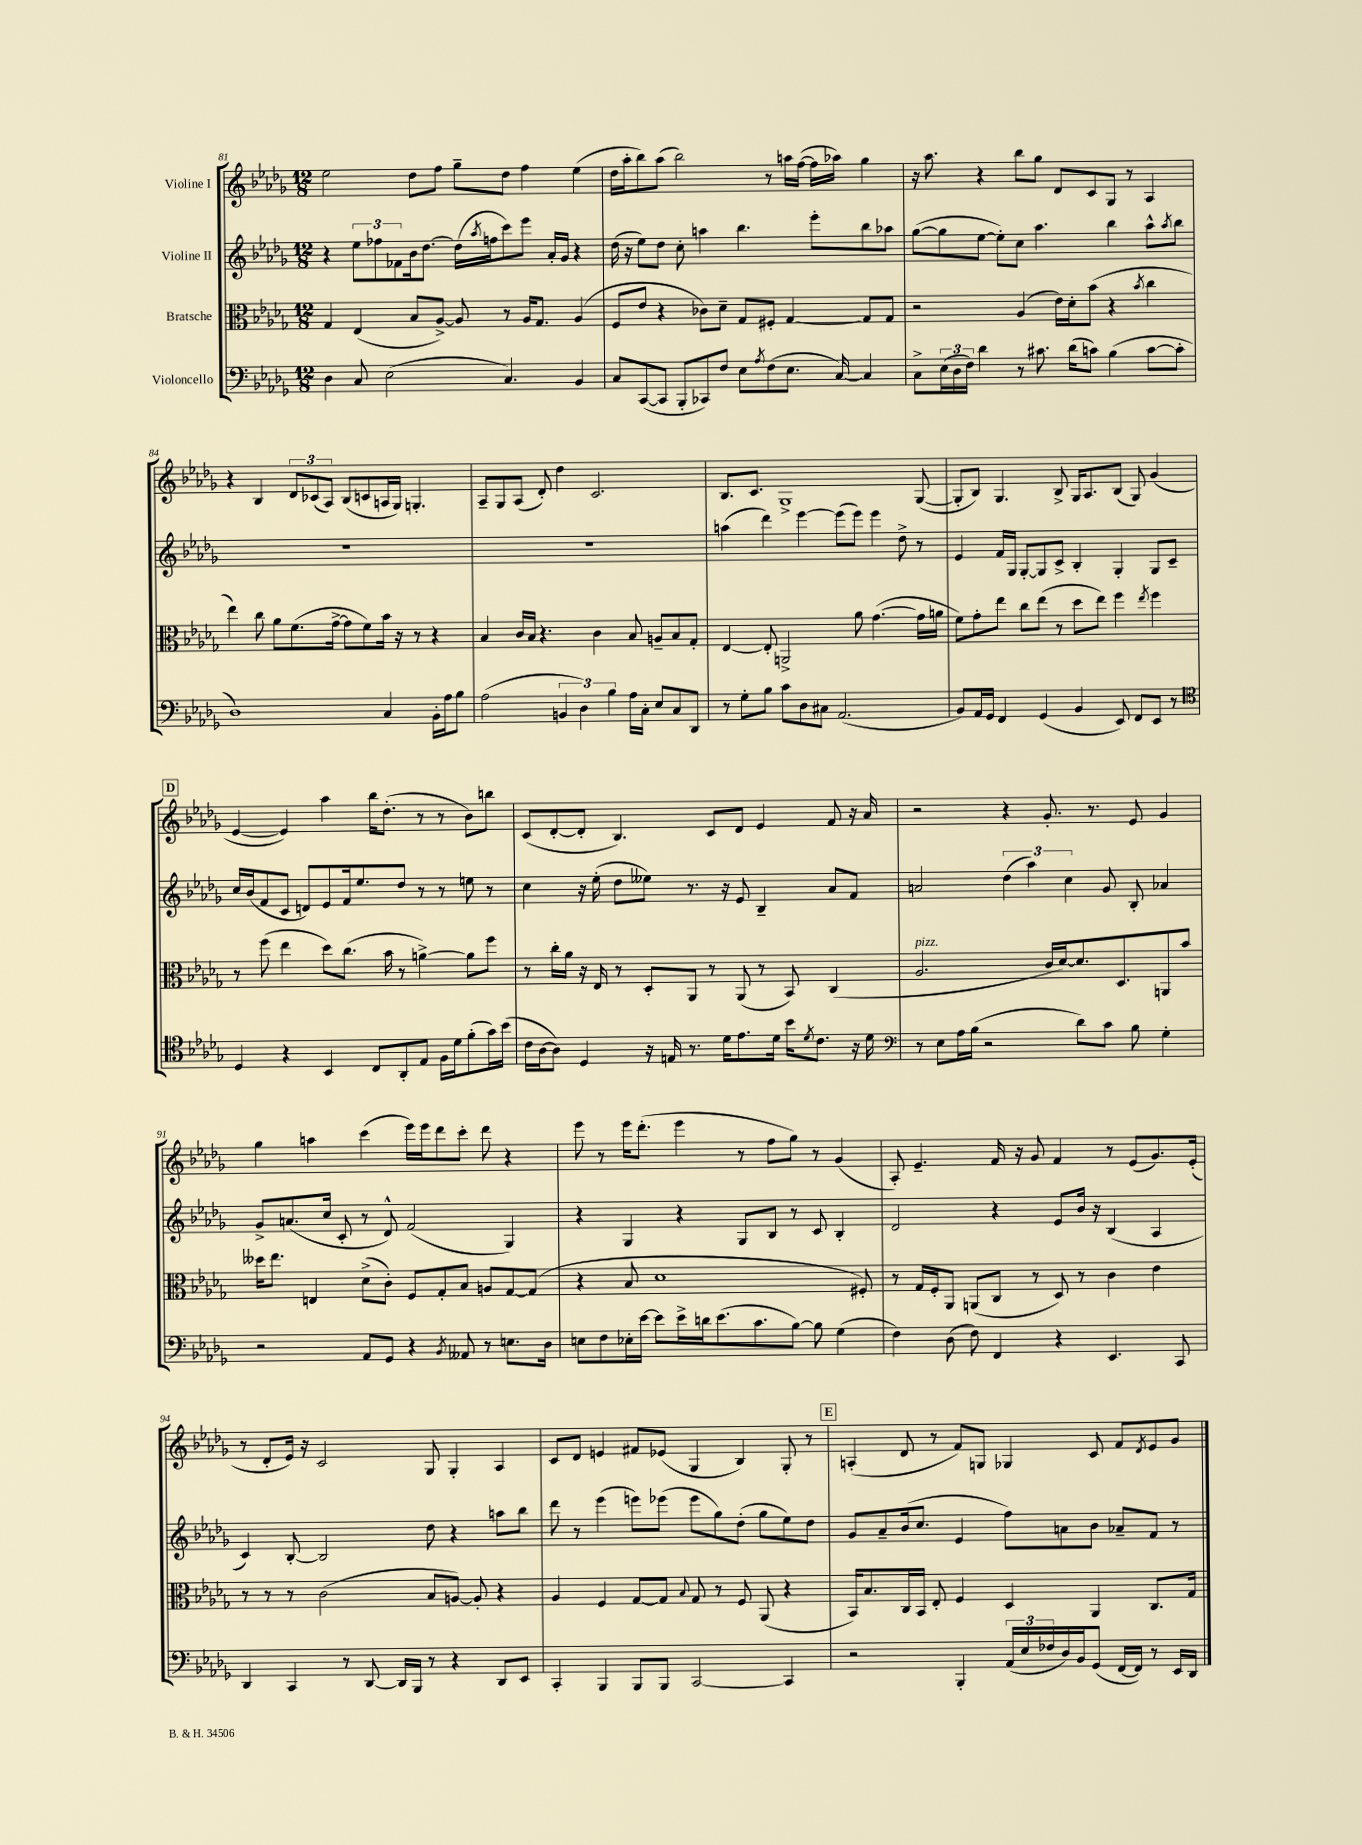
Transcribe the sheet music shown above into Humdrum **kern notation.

**kern	**kern	**kern	**kern
*staff4	*staff3	*staff2	*staff1
*clefF4	*clefC3	*clefG2	*clefG2
*k[b-e-a-d-g-]	*k[b-e-a-d-g-]	*k[b-e-a-d-g-]	*k[b-e-a-d-g-]
*M12/8	*M12/8	*M12/8	*M12/8
4D-\	4G-/	4r	2ee-\
8C/	(4E-/	12ee-\L	.
.	.	12ff-\	.
(2E-\	.	.	.
.	.	12f-\	.
.	8B-/L	16b-\k	8dd-\L
.	.	[8.dd-\J	.
.	[8A-^/J)	.	8ff\J
.	8A-/]	(16dd-\]LL	8gg-~\L
.	.	8qaa-/	.
.	.	16ff\J	.
4.C/)	8r	8ccc\)	8dd-\J
.	16A-/LK	8eee-\J	4ff\
.	8.G-/J	.	.
.	.	16a-'/LL	.
.	.	16g-/JJ	.
4BB-/	(4A-/	4r	(4ee-\
=	=	=	=
8C/L	8F/L	(16dd-\	16dd-\LL
.	.	16r	16aa-'\J
([8CC/	8e-/J	8ee-\L)	8bb-\)
8CC/]J	4r	8dd-\J	(8aa-\J
8BBB-'/L	.	8cc'\	2bb-\)
8CC-/)	8c-\L)	4aa\	.
8F/J	8d-~\J	.	.
8E-\L	8G-/L	4.bb-\	.
8qA-/	.	.	.
(8F\	8F#'/J	.	8r
8.E-\J	[4G-/	.	16aa\LL
.	.	.	([16ff\JJ
.	.	8eee-'\L	16ff\]LL
[16C/)	.	.	16aa-\JJ)
4C/]	8G-/]L	8bb-\	4gg-\
.	8G-/J	8aa-\J	.
=	=	=	=
8C^\L	2r	([8gg-\L	16r
.	.	.	8.aa-\
(24E-\L	.	8gg-\]	.
24D-\	.	.	.
24F\JJ)	.	.	.
4d-\	.	[8ee-\J	4r
.	.	8ee-'\]L)	.
8r	(4A-/	8cc\J	8bb-\L
8.c#\	.	4.aa-\	8gg-\J
.	16e-\LL)	.	8d-/L
(16d-\LK	16d-'\J	.	.
8c\J)	(8b-\J	.	8c/
(4B-\	4r	4bb-\	8G-/J
.	.	.	8r
.	8qb-/	.	.
[8c\L	4cc\	8aa-^^\L	4A-/
.	.	8qaa-/	.
8c'\]J	.	8bb-\J	.
=	=	=	=
1D-)	4ee-\)	1.r	4r
.	8cc\	.	4B-/
.	8a-\L	.	.
.	(8.f\	.	12d-/L
.	.	.	(12c-/
.	.	.	12A-/J)
.	[16g-^\Jk	.	.
.	8g-\]L	.	(8B-/L
.	8f\)	.	8c/
4C/	16b-\Jk	.	16A/L
.	16r	.	16G-/JJ)
.	8r	.	4.G'/
16BB-'\LL	4r	.	.
16A-\J	.	.	.
8B-\J	.	.	.
=	=	=	=
(2A-\	4B-/	1.r	8A-~/L
.	.	.	8G-/
.	16c/LL	.	(8A-/J
.	16B-/JJ	.	.
.	4.r	.	8d-'/)
6BB/	.	.	4dd-\
6D-\)	.	.	.
.	4c\	.	2.c/
6B-\	.	.	.
16A-\LL	8B-/	.	.
16C'\JJ	.	.	.
8E-/L	8A~/L	.	.
8C/	8B-/	.	.
8DD-/J	8G-'/J	.	.
=	=	=	=
8r	[4E-/	(4aa\	8.B-/L
8G-'\L	.	.	.
.	.	.	8.c/J
8B-\J	8E-'/]	4ddd-\)	.
8c\L	2AA^/	.	1G-^
8D-\	.	[4eee-\	.
8C#\J	.	.	.
(2.AA-/	.	(8eee-\]L	.
.	8a-\	8eee-\J)	.
.	([4.g-\	4eee-\	.
.	.	8dd-^\	.
.	16g-\]LL	8r	([8G-/
.	16a\JJ	.	.
=	=	=	=
8BB-/L)	8f\L)	4e-/	8G-'/]L
16AA-/L	8g-'\	.	8B-/J)
16GG-/JJ	.	.	.
4FF/	8ee-\J	16f/LL	4.G-/
.	.	16G-/JJ	.
.	8cc\L	[8G-'/L	.
(4GG-/	(8ee-\J	8G-/]	.
.	8r	8c^/J	8B-^/
4BB-/	8dd-\L	4B-'/	16G-/LK
.	.	.	8.A-/
.	8ee-\J)	.	.
8EE-/)	4ff\	4G-'/	(8B-/J
8FF/L	.	.	8G-/)
.	8qee-/	.	.
8EE-/J	4ff\	8G-/L	(4g-/
8r	.	8c~/J	.
=	=	=	=
*clefC4	*	*	*
4D-/	8r	16cc/LL	[4e-/
.	.	(16b-/J	.
.	(8ff\	8f/	.
4r	4ee-\	8c/J	4e-/])
.	.	8d/L)	.
4BB-/	8dd-\L)	8e-/	4aa-\
.	(8.cc\J	16f/k	.
.	.	8.ee-/	.
8C/L	.	.	16bb-\LK
.	16b-\	.	(8.dd-'\J
8AA-'/	8r	8dd-/J	.
8E-/J	[4a^\)	8r	8r
16F\LL	.	8r	8r
16d-\J	.	.	.
(8f'\	8a\]L	8ee\	8b-\L)
16g-\L)	8ff\J	8r	8bb\J
(16b-\JJ	.	.	.
=	=	=	=
16c\LL	8r	4cc\	(8c/L
[16A-\J	.	.	.
8A-\]J)	16cc'\LL	.	[8d-'/
.	16a-\JJ	.	.
4D-/	16r	16r	8d-'/]J
.	16E-/	(16ee-'\	.
.	8r	8dd-\L	4.B-/)
16r	8D-'/L	8ee--\J)	.
16E/	.	.	.
8.r	8AA-/J	8.r	.
.	8r	.	8c/L
16d-\LK	.	16r	.
8.e-\	(8AA-/	8e-/	8d-/J
.	8r	4B-~/	4e-/
16d-\Jk	.	.	.
16b-\LK	8BB-/)	.	.
8qd-/	.	.	.
8.c\J	.	.	.
.	(4C/	8a-/L	8f/
16r	.	8f/J	16r
16d-\	.	.	16a-/
=	=	=	=
*clefF4	*	*	*
8r	2.A-/	2a/	2r
8E-\L	.	.	.
16A-\L	.	.	.
(16B-\JJ	.	.	.
2r	.	.	.
.	.	(6dd-\	4r
.	.	6aa-\)	.
.	16c/LL	.	8.g-'/
.	[16d-/J)	.	.
.	.	6cc\	.
8d-\L)	8.d-/]	.	.
.	.	.	8.r
8c\J	.	8g-/	.
.	8.D-/	.	.
8B-\	.	8B-'/	8e-/
4G-'\	8AA/	4a-/	4g-/
.	8b-/J	.	.
=	=	=	=
2r	16dd--\LK	8g-^/L	4gg-\
.	8.ee-\J	.	.
.	.	(8.a/	.
.	4E/	.	4aa\
.	.	16cc/Jk	.
.	.	8c'/	.
8AA-/L	(8d-^\L	8r	(4ccc\
8GG-/J	8c'\J)	8d-^^/)	.
4r	8F/L	(2f/	16eee-\LL)
.	.	.	16eee-\J
.	8G-'/	.	8ddd-\
8qBB-/	.	.	.
8AA--/	8B-/J	.	8ccc'\J
8r	8A/L	.	8ddd-\
8.E\L	[8G-/	4G-/)	4r
.	(8G-/]J	.	.
16D-\Jk	.	.	.
=	=	=	=
8E\L	4r	4r	8eee-\
8F\	.	.	8r
16E-'\L	8B-/	4G-/	16eee-\LK
[16e-\JJ	.	.	(8.ddd-'\J
8e-\]L	1d-	.	.
16e-^\L	.	4r	4eee-\
16d\J	.	.	.
(8.e-\	.	.	.
.	.	8G-/L	8r
8.c\	.	.	.
.	.	8B-/J	8ff\L
[8B-\J)	.	8r	8gg-\J)
8B-\]	.	8c/	8r
(4G-\	.	4B-'/	(4g-/
.	8F#'/)	.	.
=	=	=	=
4F\)	8r	2d-/	8A-'/)
.	16G-/LL	.	4.e-~/
.	16F'/J	.	.
(8D-\	8AA-/J	.	.
8F\)	(8AA/L	.	.
4FF/	8C/J	4r	16f/
.	.	.	16r
.	8r	.	8g-/
4r	8D-/)	8e-/L	4f/
.	8r	16b-/Jk	.
.	.	16r	.
4.EE-/	4c\	(4B-/	8r
.	.	.	(8e-/L
.	4e-\	4A-/	8.g-/)
8CC/	.	.	.
.	.	.	(16e-'/Jk
=	=	=	=
4DD-/	8r	4c/)	8r
.	8r	.	8d-'/L
4CC/	8r	[8B-'/	16e-/Jk)
.	.	.	16r
.	(2c\	2B-/]	2c/
8r	.	.	.
[8DD-/	.	.	.
16DD-/]LL	.	.	.
16BBB-/JJ	.	.	.
8r	8B-/L	8dd-\	8G-/
4r	[8A/J)	4r	4G-'/
.	8A'/]	.	.
8DD-/L	4r	8aa\L	4A-/
8EE-/J	.	8bb-\J	.
=	=	=	=
4CC'/	4A-/	8ddd-\	8c/L
.	.	8r	8d-/J
4BBB-/	4F/	(4eee-\	4e/
8BBB-/L	[8G-/L	8eee\L)	8f#/L
8BBB-/J	8G-/]J	(8eee-\J	(8e-/J
.	8qqB-/	.	.
[2CC/	8G-/	8eee-\L	4G-/
.	8r	8gg-\)	.
.	8F/	(8dd-'\J	4B-/)
.	(8AA-/	8gg-\L	.
4CC/]	4r	8ee-\)	8G-'/
.	.	8dd-\J	8r
=	=	=	=
2r	16BB-/LK)	8g-/L	(4A'/
.	8.B-/	.	.
.	.	8a-~/	.
.	16C/L	(16b-/k	8d-/
.	16BB-/JJ	8.cc/J	.
.	8E-'/	.	8r
4BBB-'/	4F/	4e-/	8f/L)
.	.	.	8G/J
(24AA-/LL	4D-/	8ff\L)	4G-/
24E-/	.	.	.
24F-/	.	.	.
16D-/)	.	8a\	.
16BB-/J	.	.	.
(8GG-/J	4AA-/	8b-\J	8c/
[16FF/LL	.	8a-~/L	8f/L
16FF/]JJ)	.	.	.
.	.	.	8qd-/
8r	8.C/L	8f/J	8e-/
16EE-/LL	.	8r	8g-/J
16DD-/JJ	16G-/Jk	.	.
==	==	==	==
*-	*-	*-	*-
